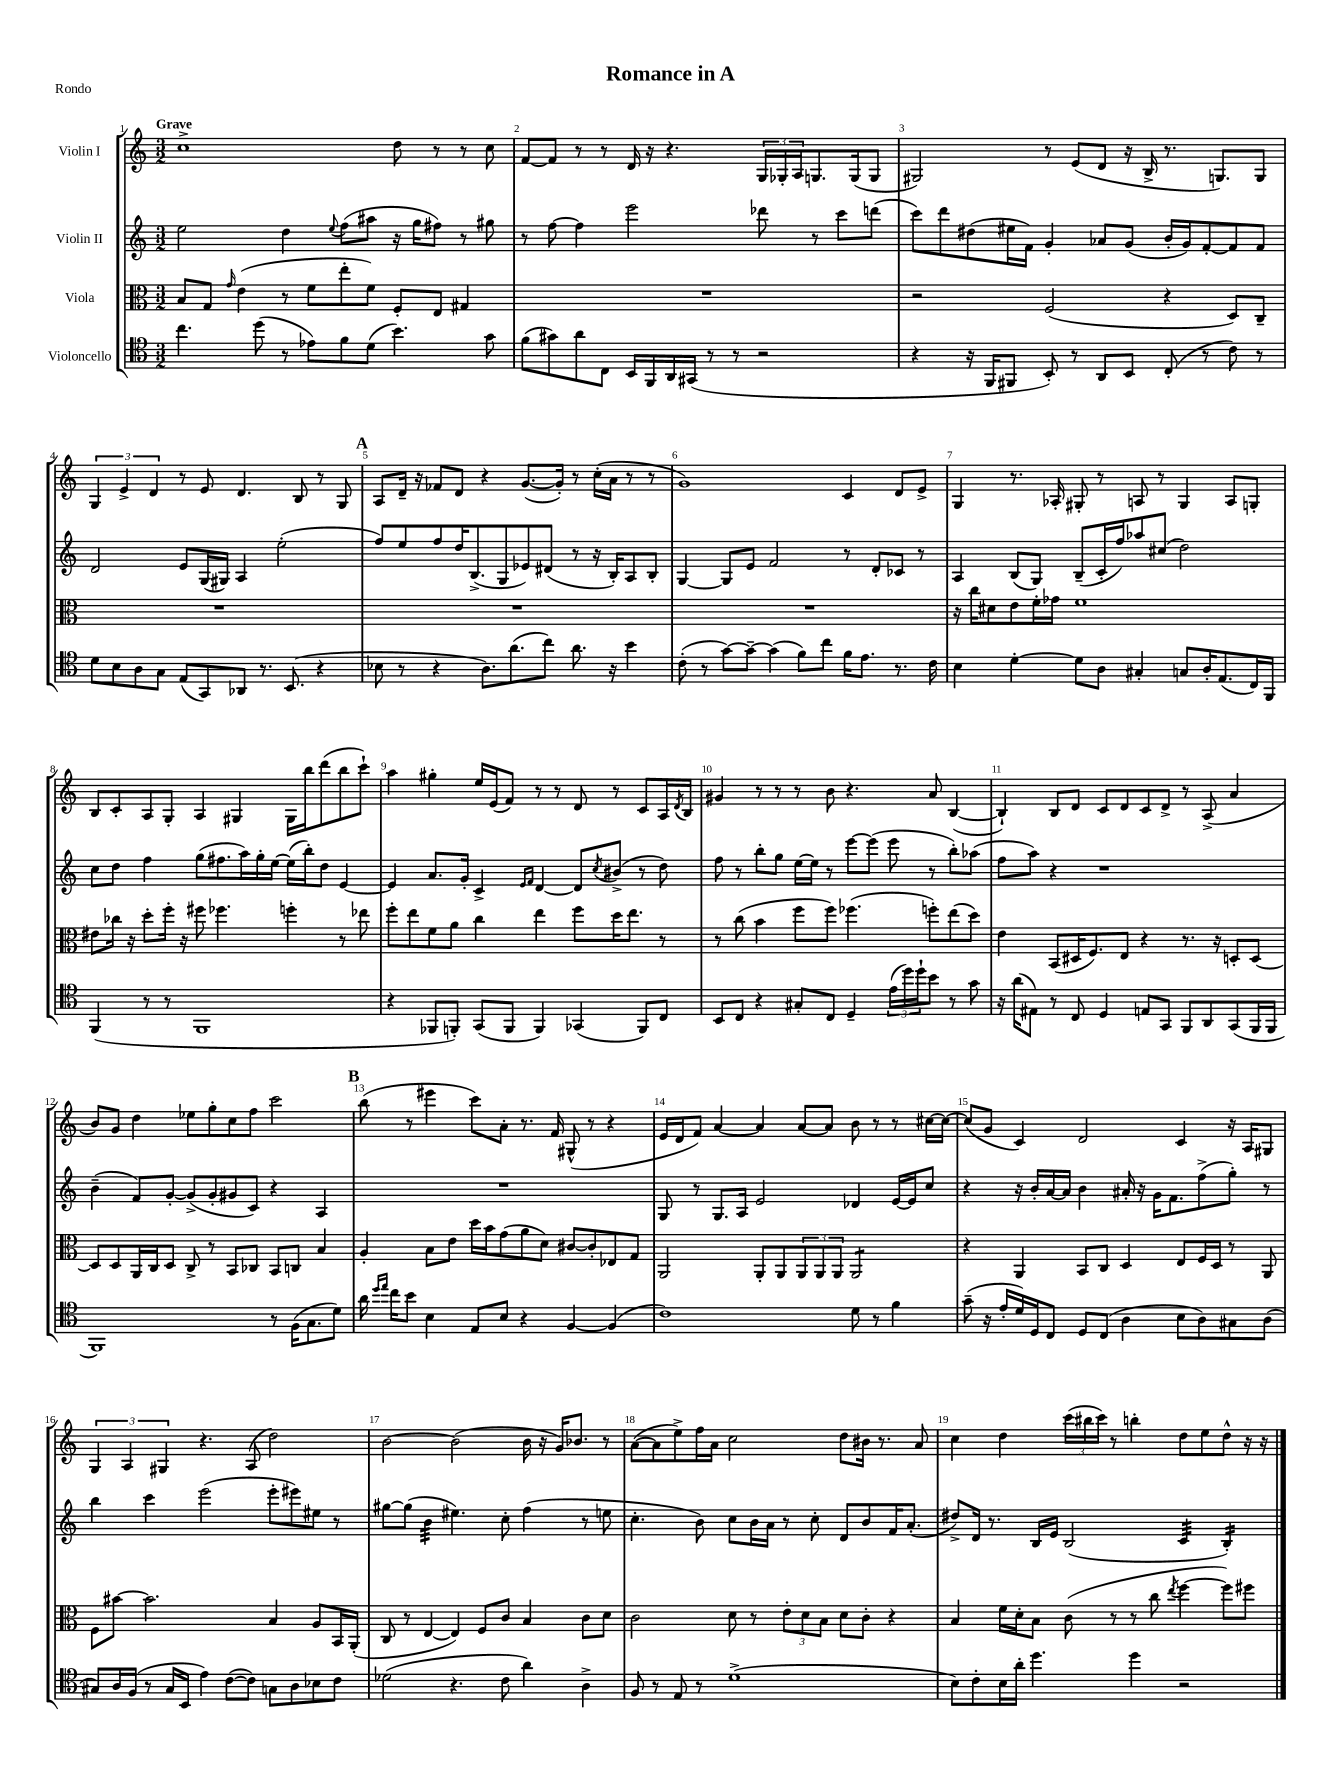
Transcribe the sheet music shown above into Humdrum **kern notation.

**kern	**kern	**kern	**kern
*staff4	*staff3	*staff2	*staff1
*clefC4	*clefC3	*clefG2	*clefG2
*k[]	*k[]	*k[]	*k[]
*M3/2	*M3/2	*M3/2	*M3/2
4.cc\	8B/L	2ee\	1cc^
.	8G/J	.	.
.	16qqg/	.	.
.	(4e\	.	.
(8dd\	.	.	.
8r	8r	4dd\	.
8e-\L)	8f\L	.	.
.	.	8qqee/	.
8f\	8ee'\	(8ff\L	.
(8d\J	8f\J)	8aa#\J	.
4.b\)	8F'/L	16r	8dd\
.	.	16gg\LK	.
.	8E/J	8ff#\J)	8r
.	4G#/	8r	8r
8g\	.	8gg#\	8cc\
=	=	=	=
(8f\L	1.r	8r	[8f/L
8g#\)	.	[8ff\	8f/]J
8a\	.	4ff\]	8r
8C\J	.	.	8r
16BB/LL	.	2eee\	16d/
16FF/	.	.	16r
16AA/	.	.	4.r
(16GG#/JJ	.	.	.
8r	.	.	.
8r	.	.	.
2r	.	8ddd-\	24G/LL
.	.	.	24G-'/
.	.	.	24A/J
.	.	8r	8.G/
.	.	8ccc\L	.
.	.	.	(16G/k
.	.	(8ddd\J	8G/J
=	=	=	=
4r	2r	8ccc\L)	2G#/)
.	.	8ddd\	.
16r	.	(8dd#\	.
16FF/LK	.	.	.
8FF#/J	.	16ee#\L	.
.	.	16f\JJ)	.
8BB'/)	(2F/	4g'/	8r
8r	.	.	(8e/L
8AA/L	.	8a-/L	8d/J
8BB/J	.	(8g/J	16r
.	.	.	16B^/
(8C'/	4r	16b'/LL	8.r
.	.	16g/J)	.
8r	.	[8f'/	.
.	.	.	8.G/L)
8c\)	8D/L)	8f/]	.
8r	8C~/J	8f/J	8G/J
=	=	=	=
8d\L	1.r	2d/	6G/
8B\	.	.	.
.	.	.	6e^/
8A\	.	.	.
.	.	.	6d/
8G\J	.	.	.
(8E/L	.	8e/L	8r
8GG/)	.	(16G/L	8e/
.	.	16G#/JJ)	.
8AA-/J	.	4A/	4.d/
8.r	.	.	.
.	.	(2ee'\	.
(8.BB/	.	.	.
.	.	.	8B/
4r	.	.	8r
.	.	.	8G/
=	=	=	=
8B-\	1.r	8ff/L)	8A/L
8r	.	8ee/	16d~/Jk
.	.	.	16r
4r	.	8ff/	8f-/L
.	.	16dd/K	8d/J
.	.	(8.B^/	.
8.A\L)	.	.	4r
.	.	8G/	.
(8.a\	.	.	.
.	.	8e-/)	([8.g/L
8cc\J)	.	(8d#/J	.
.	.	.	16g'/]Jk)
8.a\	.	8r	8r
.	.	16r	(16cc'\LL
16r	.	16B'/LK)	16a\JJ
4b\	.	8A/	8r
.	.	8B'/J	8r
=	=	=	=
(8c'\	1.r	[4G/	1g)
8r	.	.	.
[8g\L)	.	8G/]L	.
8g~\_J	.	8e/J	.
(4g\]	.	2f/	.
8f\L)	.	.	.
8cc\J	.	.	.
16f\LK	.	8r	4c/
8.e\J	.	.	.
.	.	8d'/L	.
8.r	.	8c-/J	8d/L
.	.	8r	8e^/J
16c\	.	.	.
=	=	=	=
4B\	16r	4A/	4G/
.	16cc\LK	.	.
.	8d#\	.	.
[4d'\	8e\	(8B/L	8.r
.	16f'\L	8G/J)	.
.	16g-\JJ	.	16A-'/
8d\]L	1f	(8B~/L	8G#'/
8A\J	.	16c'/L	8r
.	.	16ff/J)	.
4G#'/	.	8aa-/	8A/
.	.	(8cc#/J	8r
8G/L	.	2dd\)	4G#/
16A'/K	.	.	.
(8.E/	.	.	.
.	.	.	8A/L
16C/L)	.	.	8G'/J
16FF/JJ	.	.	.
=	=	=	=
(4FF/	8e#\L	8cc\L	8B/L
.	16cc-\Jk	8dd\J	8c'/
.	16r	.	.
8r	8dd'\L	4ff\	8A/
8r	16ff'\Jk	.	8G'/J
.	16r	.	.
1FF	8ff#\	(8gg\L	4A/
.	4.ff-\	8.ff#\	.
.	.	.	4G#/
.	.	16aa\L)	.
.	.	16gg'\	.
.	.	[16ee\JJ	.
.	4ff'\	(16ee\]LL	16G#\LL
.	.	16bb'\J)	16bb\J
.	.	8dd\J	(8ddd\
.	8r	[4e/	8bb\
.	8ee-\	.	8ccc`\J)
=	=	=	=
4r	8ff'\L	4e/]	4aa\
.	8ee\	.	.
8FF-/L	8f\	8.a/L	4gg#'\
8FF'/J)	8a\J	.	.
.	.	16g'/Jk	.
(8GG/L	4cc\	4c^/	16ee/LL
.	.	.	(16e/J
8FF/J	.	.	8f/J)
.	.	16qqe/LL	.
.	.	16qqf/JJ	.
4FF/)	4ee\	[4d/	8r
.	.	.	8r
(4GG-/	8ff\L	8d/]L	8d/
.	.	8qcc/	.
.	16dd\K	(8b#^/J	8r
.	8.ee\J	.	.
8FF/L)	.	8r	8c/L
8C/J	8r	8dd\)	16A/L
.	.	.	8qd/
.	.	.	16B/JJ
=	=	=	=
8BB/L	8r	8ff\	4g#/
8C/J	(8cc\	8r	.
4r	4b\	8bb'\L	8r
.	.	8gg\J	8r
8G#'/L	8ff\L	[16ee\LL	8r
.	.	16ee\]JJ	.
8C/J	8ff\J)	8r	8b\
4D~/	(4.ff-\	[8eee\L	4.r
.	.	(8eee\]J	.
(24e\LL	.	8eee\	.
24dd\)	.	.	.
24dd`\J	.	.	.
8b\J	8ff'\L)	8r	8a/
8r	(8ee\	8bb'\L)	([4B/
8g\	8dd\J)	(8aa-\J	.
=	=	=	=
16r	4e\	8ff\L	4B`/])
(16a\LK	.	.	.
8E#\J)	.	8aa\J)	.
8r	(8BB/L	4r	8B/L
8C/	16D#/K	.	8d/J
.	8.F/)	.	.
4D/	.	1r	8c/L
.	8E/J	.	8d/
8E/L	4r	.	8c/
8GG/J	.	.	8d^/J
8FF/L	8.r	.	8r
8AA/	.	.	(8A^/
.	16r	.	.
(8GG/	8D'/L	.	4a/
16FF/L	[8D/J	.	.
16FF/JJ	.	.	.
=	=	=	=
1FF)	8D/]L	(4b~\	8b/L)
.	8D/	.	8g/J
.	16AA/L	8f/L)	4dd\
.	16C/J	.	.
.	8D/J	[8g'/J	.
.	8C^/	(8g^/]L	8ee-\L
.	8r	8g'/	8gg'\
.	8BB/L	8g#/	8cc\
.	8C-/J	8c/J)	8ff\J
8r	8BB/L	4r	2ccc\
(16F\LK	8C/J	.	.
8.G\	.	.	.
.	4B/	4A/	.
8d\J)	.	.	.
=	=	=	=
16a\	4A'/	1.r	(8bb\
16qqdd/LL	.	.	.
16qqee/JJ	.	.	.
16cc\LK	.	.	.
8b\J	.	.	8r
4B\	8B\L	.	4eee#\
.	8e\J	.	.
8E/L	16dd\LL	.	8ccc\L)
.	16b\J	.	.
8B/J	(8g\	.	8a'\J
4r	8a\	.	8.r
.	8d\J)	.	.
.	.	.	16f/
[4F/	[8c#/L	.	(8G#^^/
.	8c#'/]	.	8r
(4F/]	8E-/	.	4r
.	8G/J	.	.
=	=	=	=
1c)	2AA/	8G/	16e/LL
.	.	.	16d/J
.	.	8r	8f/J)
.	.	8.G/L	[4a/
.	.	16A/Jk	.
.	8AA'/L	2e/	4a/]
.	8AA/	.	.
.	12AA/	.	[8a/L
.	12AA/	.	.
.	.	.	8a/]J
.	12AA/J	.	.
8d\	2AA/	4d-/	8b\
8r	.	.	8r
4f\	.	[16e/LL	8r
.	.	16e/]J	.
.	.	8cc/J	[16cc#\LL
.	.	.	16cc#\_JJ
=	=	=	=
(8g~\	4r	4r	(8cc#/]L
16r	.	.	8g/J
16e'/LL	.	.	.
16d/)	4AA/	16r	4c/)
16D/J	.	16b'/LL	.
8C/J	.	[16a/	.
.	.	16a/]JJ	.
8D/L	8BB/L	4b\	2d/
(8C/J	8C/J	.	.
4A\	4D/	16a#'/	.
.	.	16r	.
.	.	16g\LK	.
.	.	8.f\	.
8B\L	8E/L	.	4c/
8A\)	16F/L	(8ff^\	.
.	16D/JJ	.	.
8G#\	8r	8gg'\J)	16r
.	.	.	16A/LK
(8A\J	8AA/	8r	8G#/J
=	=	=	=
8G#/L)	8F\L	4bb\	6G/
16A/L	[8b#\J	.	.
.	.	.	6A/
(16F/JJ	.	.	.
8r	2.b#\]	4ccc\	.
.	.	.	6G#/
16G#/LL	.	.	.
16BB/JJ	.	.	.
4e\)	.	(2eee\	4.r
([8c\L	.	.	.
8c\]J)	.	.	(8A/
8G\L	4B/	8eee'\L	2dd\)
8A\	.	8eee#\)	.
8B-\	8A/L	8ee#\J	.
8c\J	16BB/L	8r	.
.	(16AA'/JJ	.	.
=	=	=	=
(2d-\	8C/	[8gg#\L	[2b\
.	8r	(8gg#\]J	.
.	[4E/	4b\	.
4.r	4E/])	4.ee#\)	(2b\]
.	8F/L	.	.
8c\	8c/J	8cc'\	.
4a\)	4B/	(4ff\	16b\
.	.	.	16r
.	.	.	16g/LK)
.	.	.	8.b-/J
4A^\	8c\L	8r	.
.	8d\J	8ee\	8r
=	=	=	=
8F/	2c\	4.cc'\	([8a\L
8r	.	.	8a\]
8E/	.	.	8ee^\)
8r	.	8b\)	16ff\L
.	.	.	16a\JJ
(1d^	8d\	8cc\L	2cc\
.	8r	16b\L	.
.	.	16a\JJ	.
.	12e'\L	8r	.
.	12d\	.	.
.	.	8cc'\	.
.	12B\J	.	.
.	8d\L	8d/L	8dd\L
.	8c'\J	8b/	16b#\Jk
.	.	.	8.r
.	4r	16f/K	.
.	.	(8.a'/J	.
.	.	.	8a/
=	=	=	=
8B\L)	4B/	8dd#^/L)	4cc\
8c'\	.	16d/Jk	.
.	.	8.r	.
16B\L	16f\LL	.	4dd\
16a'\JJ	16d'\J	.	.
4.dd\	8B\J	16B/LL	.
.	.	16e/JJ	.
.	(8c\	(2B/	(24ccc\LL
.	.	.	24bb#\
.	.	.	24ccc\JJ)
.	8r	.	8r
4dd\	8r	.	4bb'\
.	8cc\	.	.
.	8qee/	.	.
2r	[4ff\	4c/	8dd\L
.	.	.	8ee\
.	8ff\]L)	4B'/)	8dd^^\J
.	8ff#\J	.	16r
.	.	.	16r
==	==	==	==
*-	*-	*-	*-
